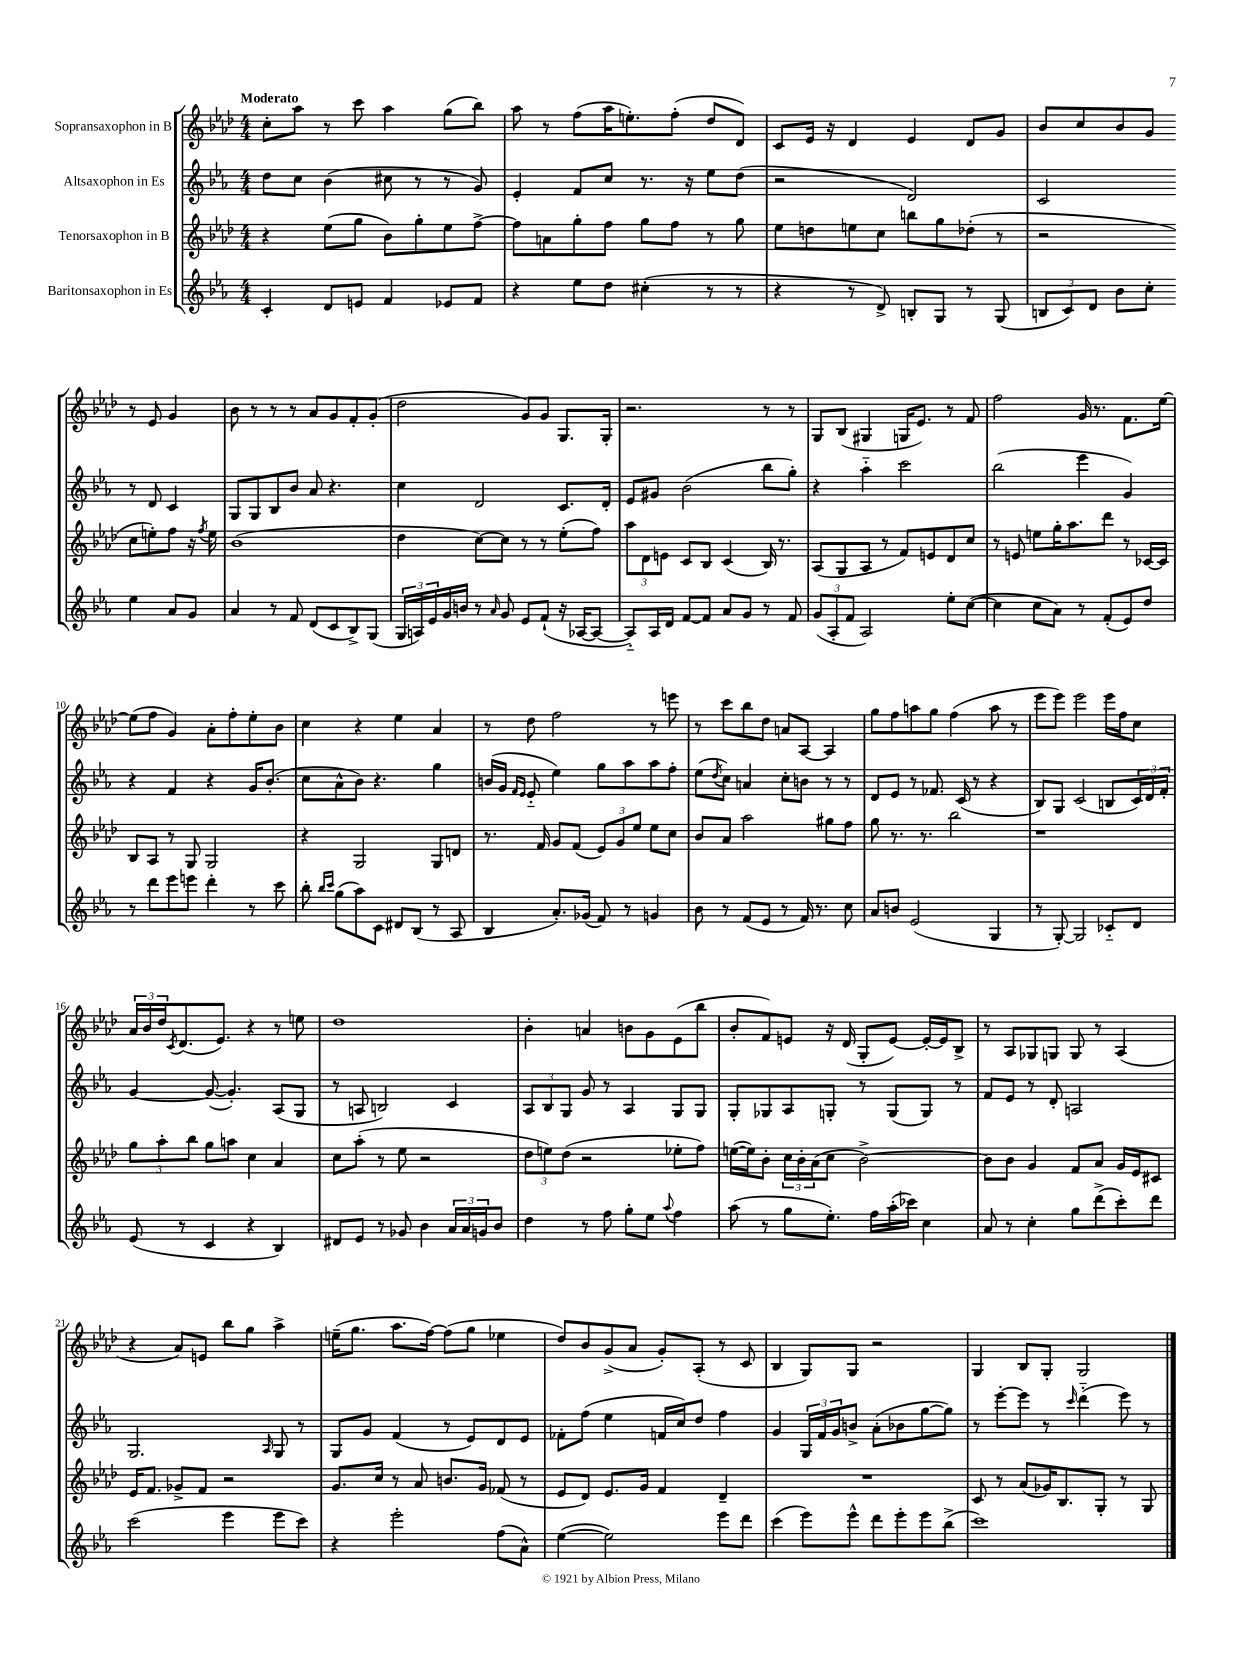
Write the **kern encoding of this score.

**kern	**kern	**kern	**kern
*part4	*part3	*part2	*part1
*staff4	*staff3	*staff2	*staff1
*I"Baritonsaxophon in Es	*I"Tenorsaxophon in B	*I"Altsaxophon in Es	*I"Sopransaxophon in B
*clefG2	*clefG2	*clefG2	*clefG2
*k[b-e-a-]	*k[b-e-a-d-]	*k[b-e-a-]	*k[b-e-a-d-]
*M4/4	*M4/4	*M4/4	*M4/4
=1	=1	=1	=1
!	!	!	!LO:TX:a:B:t=Moderato
4c'/	4r	8dd\L	8cc'\L
.	.	8cc\J	8aa-\J
8d/L	(8ee-\L	(4b-\	8r
8en/J	8gg\J	.	8ccc\
4f/	8b-\L)	8cc#X\	4aa-\
.	8gg'\	8r	.
8e-X/L	8ee-\	8r	(8gg\L
8f/J	[8ff^\J	8g/)	8bb-\J)
=2	=2	=2	=2
4r	8ff\L]	4e-'/	8aa-\
.	8an\	.	8r
8ee-\L	8gg'\	8f/L	(8ff\L
8dd\J	8ff\J	8cc/J	16aa-\K
.	.	.	8.een'\)
(4cc#X'\	8gg\L	8.r	.
.	8ff\J	.	(8ff'\J
.	.	16r	.
8r	8r	8ee-\L	8dd-/L
8r	8gg\	(8dd\J	8d-/J)
=3	=3	=3	=3
4r	8ee-\L	2r	8c/L
.	8ddn\	.	16e-/Jk
.	.	.	16r
8r	8een\	.	4d-/
8d^/)	8cc\J	.	.
8Bn'/L	8bbn\L	2d/)	4e-/
8G/J	8gg\	.	.
8r	(8dd-X'\J	.	8d-/L
(8G/	8r	.	8g/J
=4	=4	=4	=4
12Bn/L	2r	2c/	8b-/L
12c/)	.	.	.
.	.	.	8cc/
12d/J	.	.	.
8b-\L	.	.	8b-/
8cc'\J	.	.	8g/J
4ee-\	8cc\L	8r	8r
.	8een'\)	8d/	8e-/
8a-/L	8ff\J	4c/	4g/
8g/J	16r	.	.
.	8qff/	.	.
.	16ee\	.	.
!!LO:LB:g=z
=5	=5	=5	=5
4a-/	(1b-	8G/L	8b-\
.	.	8G/	8r
8r	.	8B-/	8r
8f/	.	8b-/J	8r
(8d/L	.	8a-/	8a-/L
8c/	.	4.r	8g/
8B-^/)	.	.	8f'/
(8G/J	.	.	(8g'/J
=6	=6	=6	=6
24G/LL	4dd-\	4cc\	2dd-\
24An/)	.	.	.
24e-/	.	.	.
16g/	.	.	.
16bn/JJ	.	.	.
8r	[8cc\L)	2d/	.
16qqa-/	.	.	.
8g/	8cc\J]	.	.
8e-/L	8r	.	8g/L)
(8f`/J	8r	.	8g/J
16r	(8ee-'\L	8.c/L	8.G/L
[16A-X/KL	.	.	.
8A-/J_	8ff\J)	.	.
.	.	16d'/Jk	16G'/Jk
=7	=7	=7	=7
8A-/L])	12aa-\L	8e-/L	2.r
.	12d-\	.	.
16A-/L	.	8g#X/J	.
.	12en\J	.	.
16d/JJ	.	.	.
[8f/L	8c/L	(2b-\	.
8f/J]	8B-/J	.	.
8a-/L	(4c/	.	.
8g/J	.	.	.
8r	16B-/)	8bb-\L	8r
.	8.r	.	.
8f/	.	8gg'\J)	8r
=8	=8	=8	=8
(12g/L	(8A-/L	4r	8G/L
12A-'/	.	.	.
.	8G/	.	(8B-/J
12f/J	.	.	.
2A-/)	8A-/J	4aa-\	4G#X/
.	8r	.	.
.	8f/L)	2ccc\	16Gn/KL
.	.	.	8.e-/J)
.	8en/	.	.
8ee-'\L	8d-/	.	8r
([8cc\J	8cc/J	.	8f/
=9	=9	=9	=9
4cc\]	8r	(2bb-\	2ff\
.	8en/	.	.
8cc\L	8een\L	.	.
8a-\J)	16gg'\K	.	.
.	8.aa-\	.	.
8r	.	4eee-\	16g/
.	.	.	8.r
(8f'/L	8ddd-\J	.	.
8e-/)	8r	4g/)	8.f\L
8dd/J	[16c-X/LL	.	.
.	16c-/JJ]	.	[16ee-\Jk
!!LO:LB:g=z
=10	=10	=10	=10
8r	8B-/L	4r	(8ee-\L]
8ddd\L	8A-/J	.	8ff\J
8eee-\	8r	4f/	4g/)
8eeen\J	8G/	.	.
4ddd'\	2G/	4r	8a-'\L
.	.	.	8ff'\
8r	.	16g/KL	8ee-'\
.	.	(8.b-'/J	.
8ccc\	.	.	8b-\J
=11	=11	=11	=11
8bb-'\	4r	8cc\L	4cc\
16qqbb-/LL	.	.	.
16qqccc/JJ	.	.	.
(8gg\L	.	8a-^^\	.
8aa-\)	2G/	8b-\J)	4r
8c\J	.	4.r	.
8d#X/L	.	.	4ee-\
(8B-/J	.	.	.
8r	8G/L	4gg\	4a-/
8A-/	8dn/J	.	.
=12	=12	=12	=12
4B-/	8.r	(16bn/LL	8r
.	.	16g/JJ	.
.	.	16qqf/LL	.
.	.	16qqe-/JJ	.
.	.	8e-/	8dd-\
.	16f/	.	.
8.a-'/L)	8g/L	4ee-\)	2ff\
.	(8f/J	.	.
(16g-X/Jk	.	.	.
8f/)	12e-/L)	8gg\L	.
.	12g/	.	.
8r	.	8aa-\	.
.	12ee-/J	.	.
4gn/	8ee-\L	8aa-\	8r
.	8cc\J	8ff'\J	8eeen\
=13	=13	=13	=13
8b-\	8b-/L	(8ee-\L	8r
.	.	8qdd/	.
8r	8a-/J	8cc\J)	8ccc\L
(8f/L	2aa-\	4an/	8bb-\
8e-/J	.	.	8dd-\J
8r	.	8cc'\L	8an/L
16f/)	.	8bn\J	[8A-/J
8.r	.	.	.
.	8gg#X\L	8r	4A-/]
8cc\	8ff\J	8r	.
=14	=14	=14	=14
8a-/L	8gg\	8d/L	8gg\L
8bn/J	8.r	8e-/J	8ff\
(2e-/	.	8r	8aan\
.	8.r	.	.
.	.	8.f-X/	8gg\J
.	2bb-\	.	(4ff\
.	.	(16c/	.
.	.	8r	.
4G/	.	4r	8aa\
.	.	.	8r
=15	=15	=15	=15
8r	1r	8B-/L)	8eee-\L
[8G'/)	.	8G/J	8eee-\J)
2G/]	.	(2c/	2eee-\
8c-X/L	.	8Bn/L	16eee-\LL
.	.	.	16ff\J
8d/J	.	24c/L)	8cc\J
.	.	24d/	.
.	.	24f'/JJ	.
!!LO:LB:g=z
=16	=16	=16	=16
(8e-/	12gg\L	[4g/	24a-/LL
.	.	.	24b-/
.	12aa-'\	.	24dd-/J
.	.	.	8qc/
8r	.	.	(8.d-/
.	12bb-\J	.	.
4c/	8gg\L	(8g/_	.
.	.	.	8.e-/J)
.	8aan\J	4.g'/])	.
4r	4cc\	.	4r
4B-/)	4a-/	(8A-/L	8r
.	.	8G/J	8een\
=17	=17	=17	=17
8d#X/L	8cc\L	8r	1dd-
8e-/J	(8aa-'\J	8An/	.
8r	8r	2Bn/)	.
8g-X/	8ee-\	.	.
4b-\	2r	.	.
24a-/LL	.	4c/	.
24a-/	.	.	.
24gn/J	.	.	.
8b-/J	.	.	.
=18	=18	=18	=18
4dd\	12dd-\L	12A-/L	4b-'\
.	12een\)	12B-/	.
.	(12dd-\J	12G/J	.
8r	2r	8g/	4an/
8ff\	.	8r	.
8gg'\L	.	4A-/	8bn\L
8ee-\J	.	.	8g\
8qqaa-/	.	.	.
4ff\	8ee-X'\L	8G/L	(8e-\
.	8ff\J)	8G/J	8bb-\J
=19	=19	=19	=19
(8aa-\	([16een\LL	8G'/L	8b-'/L
.	16ee\J])	.	.
8r	8b-'\J	8G-X/	8f/)
8gg\L	24cc\LL	8A-/	8en/J
.	24b-'\	.	.
.	(24a-\J	.	.
8.ee-'\J)	8cc\J	8Gn'/J	16r
.	.	.	(16d-/
.	[2b-^\)	8r	8G'/L
16ff\LL	.	.	.
(16aa-'\	.	(8G/L	[8e/J)
16ccc-X\JJ)	.	.	.
4cc\	.	8G/J)	16e'/LL_
.	.	.	16e/J]
.	.	8r	8B-^/J
=20	=20	=20	=20
8a-/	8b-\L]	8f/L	8r
8r	8b-\J	8e-/J	8A-/L
4cc'\	4g/	8r	8G-X/
.	.	8d'/	8Gn/J
8gg\L	8f/L	2An/	8G/
(8ddd^\	8a-/J	.	8r
8ccc'\)	16g/LL	.	(4A-/
.	16e-/J	.	.
8ddd\J	8c#X/J	.	.
!!LO:LB:g=z
=21	=21	=21	=21
(2ccc\	16e-/KL	2.G/	4r
.	8.f/J	.	.
.	8g-X^/L	.	8a-/L)
.	8f/J	.	8en/J
4eee-\	2r	.	8bb-\L
.	.	.	8gg\J
.	.	16qqA-/	.
8eee-\L	.	8G/	4aa-^\
8ccc\J)	.	8r	.
=22	=22	=22	=22
4r	8.g/L	8G/L	(16een~\KL
.	.	.	8.gg\J
.	.	8g/J	.
.	16cc/Jk	.	.
2eee-'\	8r	(4f/	8.aa-\L
.	8a-/	.	.
.	.	.	[16ff\Jk)
.	8.bn/L	8r	(8ff\L]
.	.	8e-/L)	8gg\J
.	16g/Jk	.	.
(8ff\L	(8f-X/	8d/	4ee-X\
8a-^^\J)	8r	8e-/J	.
=23	=23	=23	=23
([4ee-\	8e-/L	8f-X'\L	8dd-/L)
.	8d-/J)	(8ff\J	8b-/
2ee-\])	8.e-/L	4ee-\	(8g^/
.	.	.	8a-/J
.	16g/Jk	.	.
.	4f/	16fn/LL	8g'/L)
.	.	16cc/J)	.
.	.	8dd/J	(8A-'/J
8eee-\L	4d-~/	4ff\	8r
8ddd\J	.	.	8c/
=24	=24	=24	=24
(4ccc\	1r	4g/	4B-/
8eee-\L)	.	24G/LL	8G/L)
.	.	24f/	.
.	.	24g/J	.
8eee-^^\J	.	8bn^/J	8G/J
8ddd\L	.	(8a-'\L	2r
8eee-'\	.	8b-X\	.
8eee-\	.	[8gg\	.
(8bb-^\J	.	8gg\J])	.
=25	=25	=25	=25
1ccc)	8c/	8r	4G/
.	8r	[8eee-'\L	.
.	(8a-/L	8eee-\J]	8B-/L
.	16g-X/K)	8r	8G'/J
.	8.B-/	.	.
.	.	16qqccc/	.
.	.	(4ddd\	2G/
.	8G'/J	.	.
.	8r	8eee-\)	.
.	8G/	8r	.
==	==	==	==
*-	*-	*-	*-
